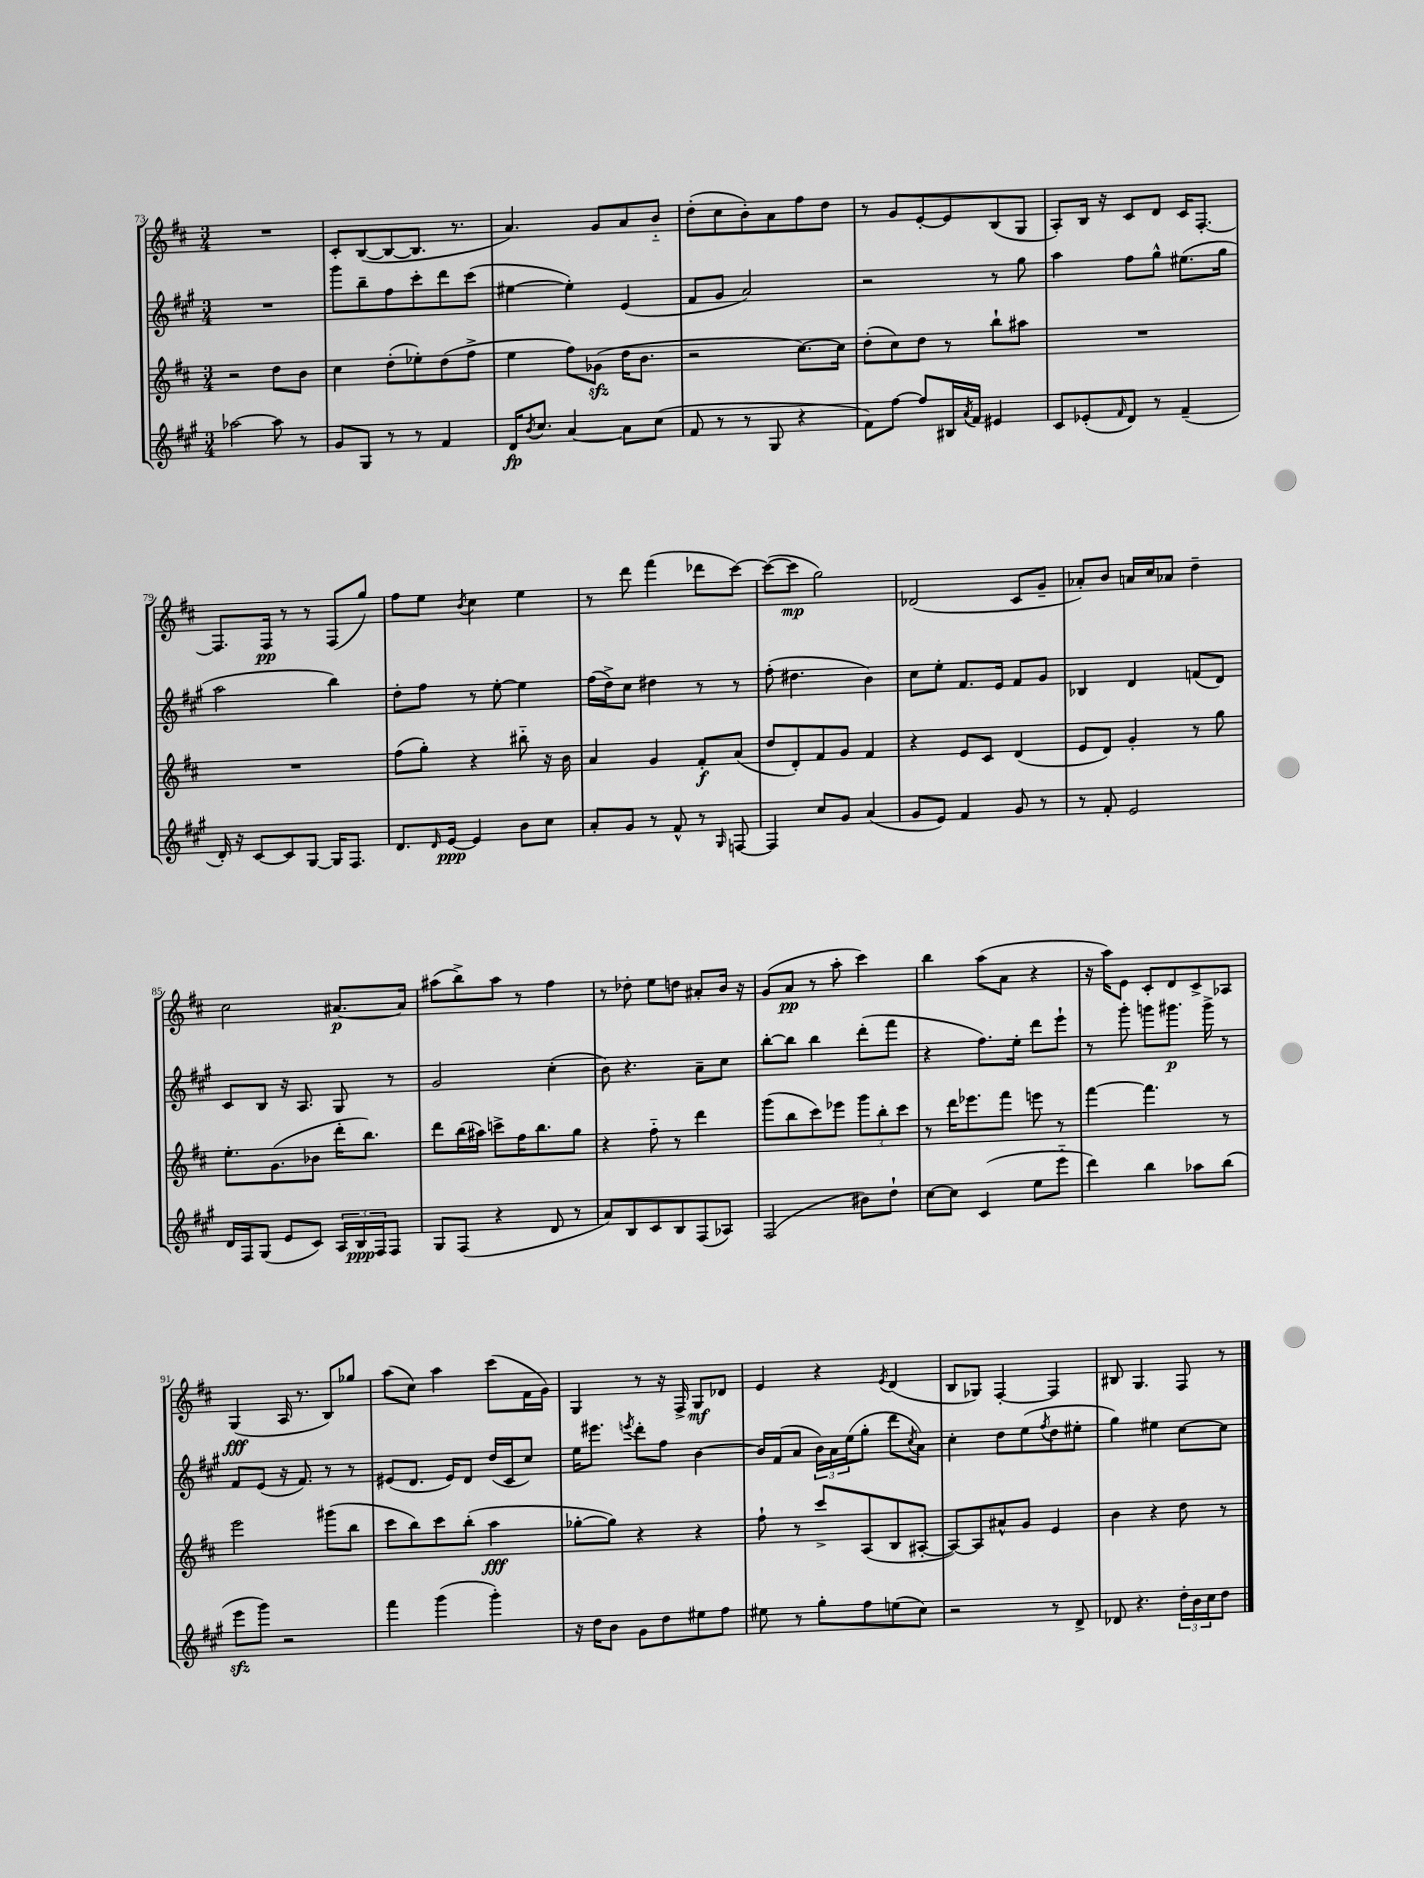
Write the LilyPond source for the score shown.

<<
\new StaffGroup <<
\new Staff = "s0" {
    \clef treble \key d \major \numericTimeSignature \time 3/4
    R2. |
    cis'8-. b8~( b8~ b8. r8. |
    a'4.) g'8 a'8 b'8-_ |
    d''8-.( cis''8 b'8-.) a'8 fis''8 d''8 |
    r8 g'8 e'8~-. e'8 b8( g8 |
    a8-.) b16 r16 cis'8 d'8 cis'16 fis8.~-. |
    fis8. fis16\pp r8 r8 fis8( g''8) |
    fis''8 e''8 \acciaccatura { b'8 } cis''4 e''4 |
    r8 d'''8 fis'''4( des'''8 cis'''8~) |
    cis'''8~( cis'''8\mp g''2) |
    des'2( cis'8 g'8-- |
    aes'8-.) b'8 a'16 cis''16 aes'8 d''4-- |
    cis''2 ais'8.~\p ais'16 |
    ais''8( b''8->) ais''8 r8 fis''4 |
    r8 des''8-. e''8 d''8 ais'8-. b'16 r16 |
    g'8( a'8\pp r8 a''8-. cis'''4) |
    b''4 a''8( a'8 r4 |
    r16 a''16) e'8 cis'8-. d'8 cis'8-> aes8 |
    g4\fff( a16 r8. b8) ges''8 |
    a''8( cis''8) a''4 cis'''8( fis'16 g'16) |
    g4 r8 r16 fis16-> g8\mf des'8 |
    e'4 r4 \acciaccatura { e'8 } d'4( |
    b8 ges8) fis4~-. fis4 |
    bis8 g4. fis8 r8 \bar "|." |
}
\new Staff = "s1" {
    \clef treble \key a \major \numericTimeSignature \time 3/4
    R2. |
    gis'''8 b''8-- fis''8 cis'''8-. d'''8 cis'''8( |
    eis''4~ eis''4-.) e'4( |
    fis'8 gis'8 a'2) |
    r2 r8 gis''8 |
    a''4 fis''8 gis''8-^ eis''8.( gis''16 |
    a''2 b''4) |
    d''8-. fis''8 r8 e''8~-. e''4 |
    fis''16( d''16->) cis''8 dis''4 r8 r8 |
    fis''8-.( dis''4. b'4) |
    cis''8 e''8-. fis'8. e'16 fis'8 gis'8 |
    bes4 d'4 f'8( d'8) |
    cis'8 b8 r16 a8. gis8 r8 |
    gis'2 cis''4-.( |
    b'8) r4. a'8-- cis''8 |
    b''8~-. b''8 b''4 d'''8-.( fis'''8 |
    r4 fis''8.) e''16-. d'''8 e'''8-! |
    r8 gis'''8-. g'''8 gis'''8.\p gis'''16-> r8 |
    fis'8 e'8( r16 fis'8.) r8 r8 |
    eis'8( d'8. eis'16) d'8 d''16( cis'16 cis''8) |
    e''16 eis'''8. \acciaccatura { e'''8 } d'''8-. fis''8 b'4~ |
    b'16 fis'16( a'8 \tuplet 3/2 { b'16) a'16 e''16( } gis''8-. d'''8 \acciaccatura { cis''8 } a'8) |
    cis''4-. d''8 e''8( \acciaccatura { fis''8 } d''8 eis''8-. |
    gis''4) eis''4 cis''8~ cis''8 \bar "|." |
}
\new Staff = "s2" {
    \clef treble \key d \major \numericTimeSignature \time 3/4
    r2 d''8 b'8 |
    cis''4 d''8-.( ees''8-.) d''8( fis''8-> |
    e''4 fis''8) ges'8\sfz( d''16 b'8. |
    r2 cis''8.~) cis''16 |
    d''8-.( cis''8) d''8 r8 b''8-! ais''8 |
    R2. |
    R2. |
    fis''8( g''8-.) r4 bis''8-_ r16 b'16 |
    a'4 g'4 fis'8-.\f a'8( |
    d''8 d'8-.) fis'8 g'8 fis'4 |
    r4 e'8 cis'8 d'4( |
    e'8 d'8) g'4-. r8 g''8 |
    e''8.-. g'8.( bes'8 d'''16-. b''8.) |
    d'''8 b''16( ais''16) c'''8-> fis''16 b''8. g''8 |
    r4 fis''8-_ r8 d'''4 |
    g'''8( b''8 cis'''8) ees'''8 \tuplet 3/2 { g'''8 b''8-. cis'''8 } |
    r8 d'''16 ees'''8. fis'''8 e'''8 r8 |
    fis'''4~ fis'''4. r8 |
    e'''2 gis'''8( b''8 |
    cis'''8 b''8) cis'''8 b''8-.( a''4\fff |
    ges''8~-. ges''8) r4 r4 |
    fis''8-! r8 cis'''8-> a8( b8 ais8~-. |
    ais8~) ais8 ais'8-^ g'8 e'4 |
    b'4 r4 d''8 r8 \bar "|." |
}
\new Staff = "s3" {
    \clef treble \key a \major \numericTimeSignature \time 3/4
    aes''2~ aes''8 r8 |
    gis'8 gis8 r8 r8 fis'4 |
    d'16\fp \acciaccatura { b'8 } cis''8. a'4~ a'8 cis''8( |
    fis'8 r8 r8 gis8 r4 |
    fis'8) fis''8~ fis''8 bis16 \acciaccatura { a'8 } fis'16 eis'4 |
    cis'8 ees'8-.( \grace { fis'16 } d'8) r8 fis'4--( |
    d'16-.) r16 cis'8~ cis'8 gis8~ gis16 fis8. |
    d'8. \grace { d'16 } e'16~\ppp e'4 b'8 cis''8 |
    a'8-. gis'8 r8 fis'8-^ r8 \grace { gis16 } f8~ |
    f4 cis''8 gis'8 a'4( |
    gis'8 e'8) fis'4 gis'8 r8 |
    r8 fis'8-. e'2 |
    d'16 fis16 gis8( e'8 cis'8) \tuplet 3/2 { a16 b16\ppp fis16 } fis8 |
    gis8 fis8( r4 d'8 r8 |
    a'8) b8 cis'8 b8 fis8( aes8) |
    fis2( bis'8) d''8-! |
    cis''8~ cis''8 cis'4( e''8 e'''8-_ |
    d'''4) b''4 aes''8 b''8( |
    e'''8\sfz gis'''8) r2 |
    fis'''4 gis'''4( gis'''4-.) |
    r16 d''16 b'8 gis'8 d''8 eis''8 fis''8 |
    eis''8 r8 gis''8-. fis''8 e''8( cis''8) |
    r2 r8 d'8-> |
    des'8 r4. \tuplet 3/2 { d''16-. b'16 cis''16 } d''8 \bar "|." |
}
>>
>>
\layout { \context { \Score currentBarNumber = #73 } }
